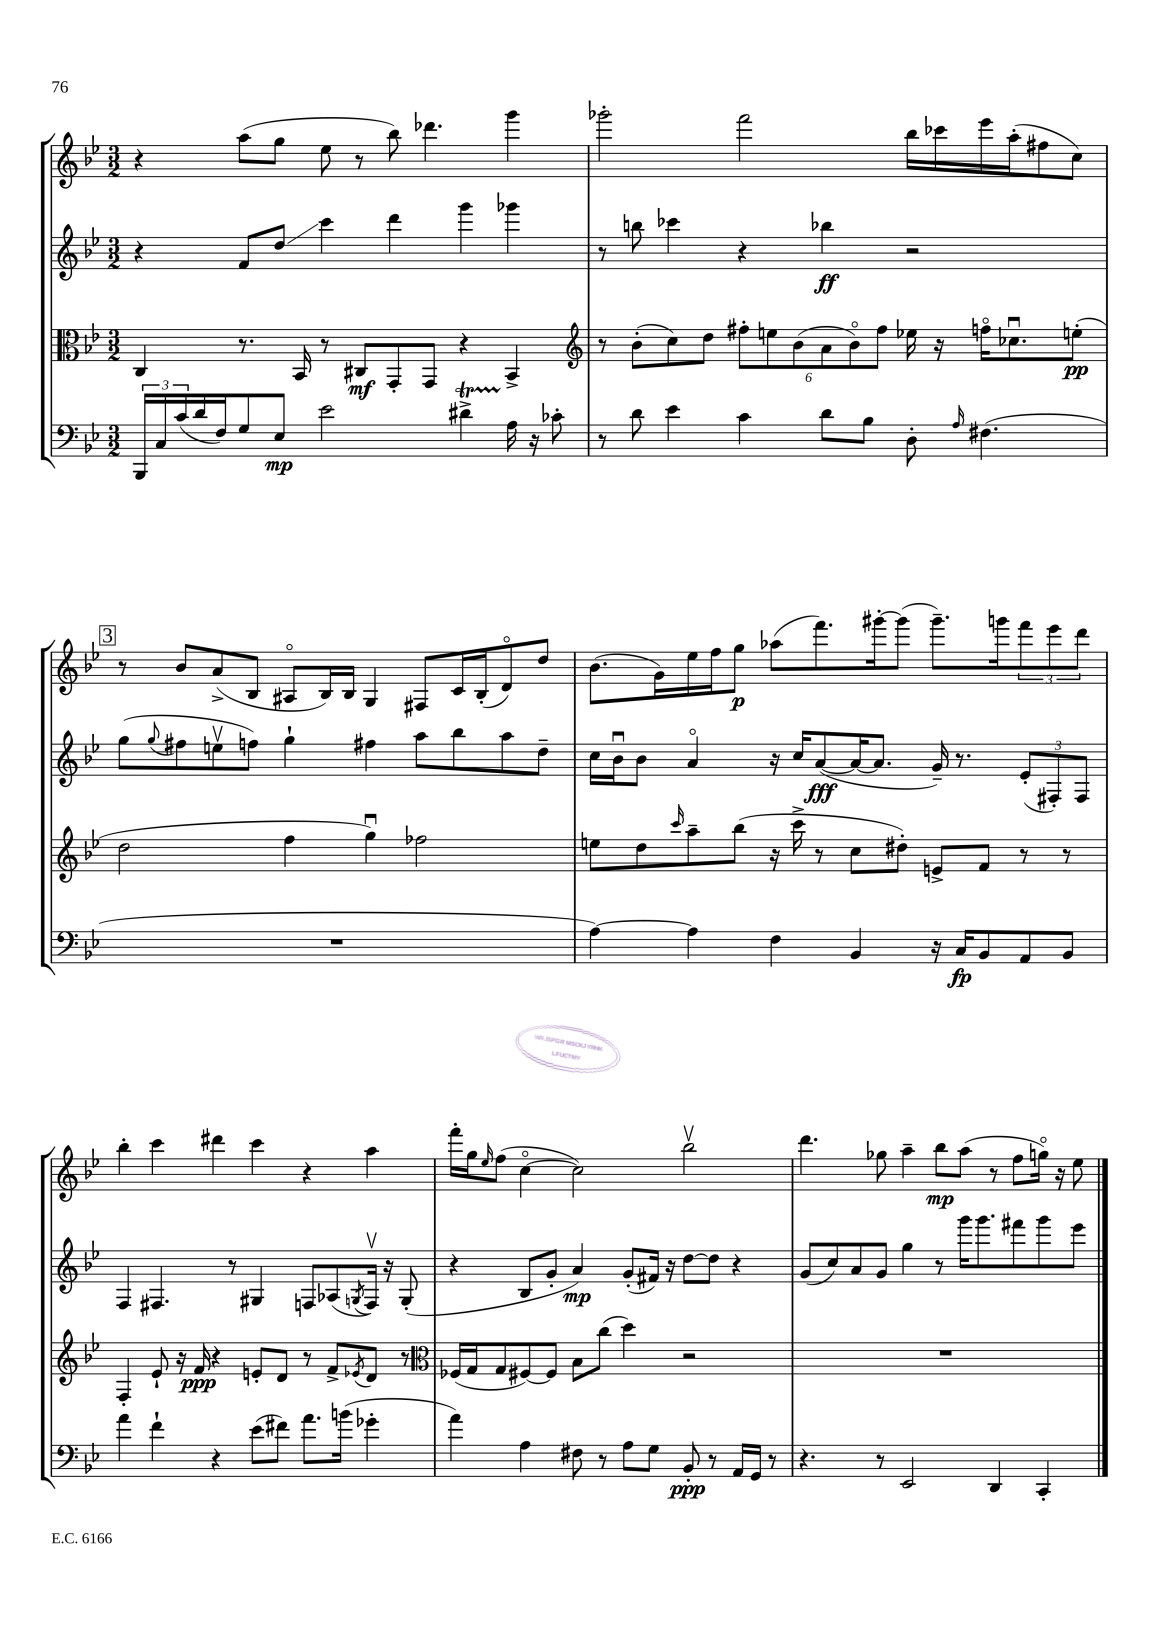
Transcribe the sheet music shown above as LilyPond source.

<<
\new StaffGroup <<
\new Staff = "s0" {
    \clef treble \key bes \major \numericTimeSignature \time 3/2
    r4 a''8( g''8 ees''8 r8 bes''8) des'''4. g'''4 |
    ges'''2-. f'''2 bes''16 ces'''16 ees'''16 a''16-.( fis''8 c''8) |
    \mark \markup { \box "3" } r8 bes'8 a'8->( bes8 ais8\flageolet bes16) bes16 g4 fis8 c'16 bes16-.( d'8\flageolet) d''8 |
    bes'8.( g'16) ees''16 f''16 g''8\p aes''8( f'''8.) gis'''16~-. gis'''8( gis'''8.--) g'''16 \tuplet 3/2 { f'''8 ees'''8 d'''8 } |
    bes''4-. c'''4 dis'''4 c'''4 r4 a''4 |
    f'''16-. g''16 \grace { ees''16 } f''8( c''4~\flageolet c''2) bes''2\upbow |
    d'''4. ges''8 a''4-- bes''8\mp a''8( r8 f''8 g''16\flageolet) r16 ees''8 \bar "|." |
}
\new Staff = "s1" {
    \clef treble \key bes \major \numericTimeSignature \time 3/2
    r4 f'8 d''8\glissando c'''4 d'''4 g'''4 ges'''4 |
    r8 b''8 ces'''4 r4 bes''4\ff r2 |
    \mark \markup { \box "3" } g''8( \appoggiatura { g''8 } fis''8 e''8\upbow f''8) g''4-! fis''4 a''8 bes''8 a''8 d''8-- |
    c''16 bes'16\downbow bes'8 a'4\flageolet r16 c''16 a'8~\fff( a'16~ a'8. g'16--) r8. \tuplet 3/2 { ees'8-.( fis8-.) fis8 } |
    f4 fis4. r8 gis4 f8 aes8( \acciaccatura { g8 } f16\upbow) r16 g8-.( |
    r4 bes8 g'8-. a'4\mp) g'8-.( fis'16) r16 d''8~ d''8 r4 |
    g'8( c''8) a'8 g'8 g''4 r8 g'''16 g'''8. fis'''8 g'''8 ees'''8 \bar "|." |
}
\new Staff = "s2" {
    \clef alto \key bes \major \numericTimeSignature \time 3/2
    c4 r8. bes,16 r8 cis8\mf g,8-. g,8 r4 bes,4-> |
    \clef treble r8 bes'8-.( c''8) d''8 \tuplet 6/4 { fis''8-. e''8 bes'8( a'8 bes'8\flageolet) fis''8 } ees''16 r16 f''16\flageolet ces''8.\downbow e''8-.\pp( |
    \mark \markup { \box "3" } d''2 f''4 g''4\downbow) fes''2 |
    e''8 d''8 \grace { c'''16 } a''8-- bes''8( r16 c'''16-> r8 c''8 dis''8-.) e'8-> f'8 r8 r8 |
    f4-. ees'8-! r16 f'16\ppp r4 e'8-. d'8 r8 f'8-> \acciaccatura { ees'8 } d'8 r8 |
    \clef alto fes16( g16 g8 fis8~) fis8 bes8 c''8( d''4) r2 |
    R1. \bar "|." |
}
\new Staff = "s3" {
    \clef bass \key bes \major \numericTimeSignature \time 3/2
    \tuplet 3/2 { bes,,16 c16 c'16( } d'16 f16) g8 ees8\mp ees'2 dis'4->\startTrillSpan a16\stopTrillSpan r16 ces'8-. |
    r8 d'8 ees'4 c'4 d'8 bes8 d8-. \grace { a16 } fis4.( |
    \mark \markup { \box "3" } R1. |
    a4~) a4 f4 bes,4 r16 c16\fp bes,8 a,8 bes,8 |
    a'4 f'4-! r4 ees'8( fis'8) a'8. b'16( ges'4-. |
    a'4) a4 fis8 r8 a8 g8 bes,8-.\ppp r8 a,16 g,16 r8 |
    r4. r8 ees,2 d,4 c,4-. \bar "|." |
}
>>
>>
\layout { \context { \Score \remove "Bar_number_engraver" } }
